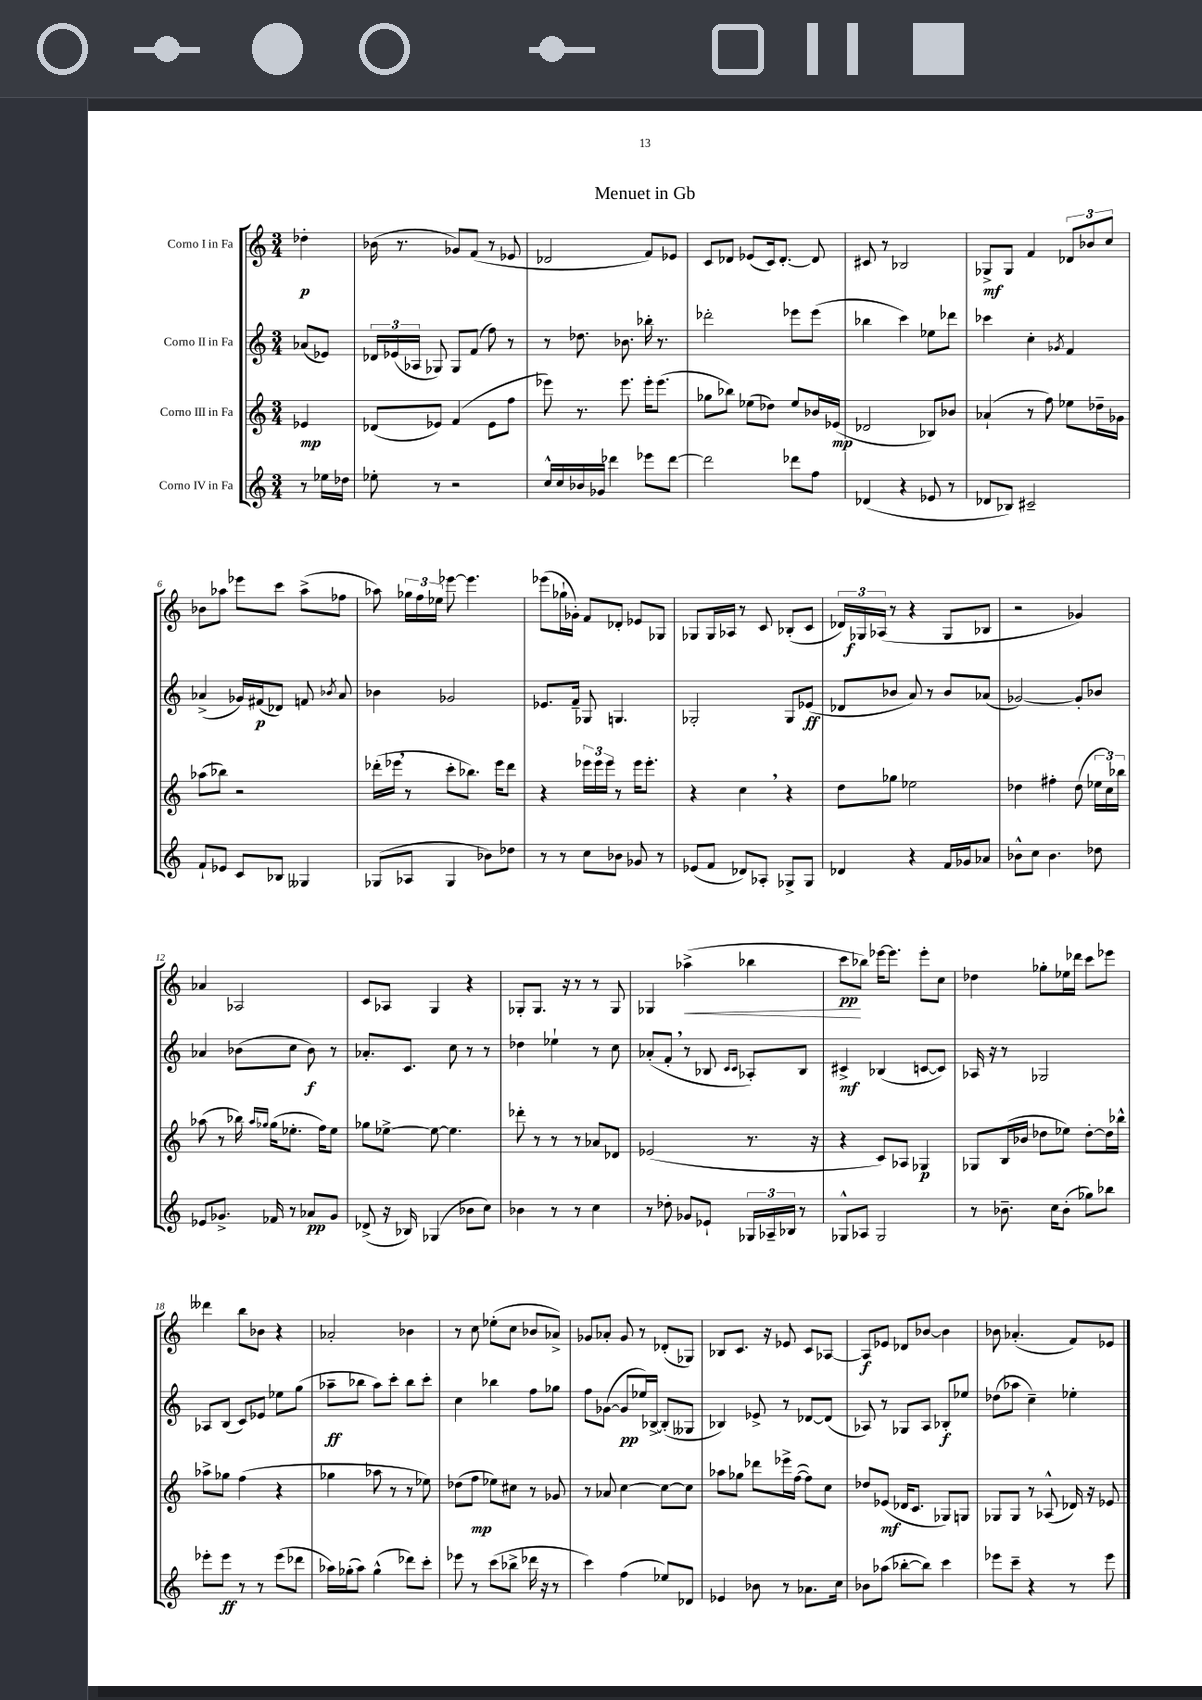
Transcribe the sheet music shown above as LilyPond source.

\header { title = "Menuet in Gb" }
<<
\new StaffGroup <<
\new Staff = "s0" \with { instrumentName = "Corno I in Fa" } {
    \clef treble \key c \major \numericTimeSignature \time 3/4 \partial 4
    \autoBeamOff des''4-.\p |
    bes'16( r8. ges'8[) f'8]( r8 ees'8 |
    des'2 f'8[) ees'8] |
    c'8[ des'8] ees'8[( c'16) des'8.]~-. des'8 |
    cis'8 r8 bes2 |
    ges8[->\mf ges8] f'4 \tuplet 3/2 { des'8[ bes'8 c''8] } |
    bes'8[ aes''8] ees'''8[ c'''8] aes''8[->( fes''8] |
    aes''8) \tuplet 3/2 { ges''16[ f''16 ees''16] } ees'''8~ ees'''4. |
    ees'''8[( ges''16-! ges'16]-.) f'8[ des'8]-. ees'8[ ges8] |
    ges8[ ges16 aes16] r8 c'8 bes8[-.( c'8] |
    \tuplet 3/2 { des'16[) ges16\f aes16]( } r8 r4 ges8[ bes8] |
    r2 ges'4) |
    aes'4 aes2 |
    c'8[ aes8] g4 r4 |
    ges8[-. ges8.] r16 r8 r8 ges8 |
    ges4 aes''4->\<( bes''4 |
    c'''8[\pp\! bes''8]) ees'''16[~ ees'''8.] ees'''8[-. c''8] |
    des''4 ges''8[-. ees''16 des'''16] c'''8[ ees'''8] |
    deses'''4 b''8[ bes'8] r4 |
    aes'2-. bes'4 |
    r8 c''8 ees''8[-.( c''8] bes'8[ aes'8]->) |
    ges'8[ aes'8]-. ges'8 r8 des'8[-.( ges8]) |
    bes8[ c'8.] r16 ees'8 c'8[ aes8]~ |
    aes8[\f ees'8] des'8[ bes'8]~ bes'4 |
    bes'8 aes'4.-.( f'8[) ees'8] \bar "|." |
}
\new Staff = "s1" \with { instrumentName = "Corno II in Fa" } {
    \clef treble \key c \major \numericTimeSignature \time 3/4 \partial 4
    \autoBeamOff aes'8[( ees'8]) |
    \tuplet 3/2 { des'16[ ees'16( aes16] } ges8) ges8[ f'8]( f''8) r8 |
    r8 des''8. bes'8. bes''16-. r8. |
    des'''2-. ees'''8[ ees'''8]( |
    bes''4 c'''4) ees''8[ des'''8] |
    ces'''4 c''4-. \acciaccatura { ges'8 } f'4 |
    aes'4->( ges'16[) fis'16\p( des'8]) f'8 \acciaccatura { bes'8 } aes'8 |
    bes'4 ges'2 |
    ees'8.[ f'16]-- ges8 g4. |
    ges2-. ges8[ ees'8]\ff( |
    des'8[ bes'8] a'8) r8 bes'8[ aes'8]( |
    ges'2~) ges'8[-. bes'8] |
    aes'4 bes'8[( c''8] bes'8\f) r8 |
    aes'8.[-. c'8.] c''8 r8 r8 |
    des''4 ees''4-! r8 c''8 |
    aes'8[-.( f'8]-. \breathe r8 bes8 \grace { c'16[ c'16] } aes8[-.) bes8] |
    cis'4->\mf bes4( c'8[~ c'8]) |
    aes16 r16 r8 ges2 |
    aes8[ b8]( c'8[) ees'8] ees''8[ g''8]( |
    aes''8[--\ff bes''8] aes''8[) c'''8]-. bes''8[ c'''8]-. |
    c''4 bes''4 f''8[ ges''8] |
    f''8[ ges'8]~( ges'8[\pp ees''16) bes16]~-> bes8[-.( geses8] |
    bes4) ees'8-> r8 des'8[~ des'8]( |
    aes8) r8 ges8[ aes8] bes8[-.\f ees''8] |
    des''8[( aes''8] c''4--) ees''4-. \bar "|." |
}
\new Staff = "s2" \with { instrumentName = "Corno III in Fa" } {
    \clef treble \key c \major \numericTimeSignature \time 3/4 \partial 4
    \autoBeamOff ees'4\mp |
    des'8[( ees'8]) f'4( ees'8[ f''8] |
    ees'''8) r8. ees'''8. ees'''16[-. ees'''8.]( |
    ges''8[ bes''8]) ees''8[( des''8]) ees''8[ bes'16 ees'16]\mp( |
    des'2 bes8[) bes'8] |
    aes'4-!( r8 f''8) ees''8[ des''16-- ges'16] |
    aes''8[( bes''8]) r2 |
    des'''16[-.( ees'''16] \breathe r8 c'''8[-. bes''8.]) ees'''16[ des'''8] |
    r4 \tuplet 3/2 { ees'''16[ ees'''16 ees'''16] } r8 ees'''16[ ees'''8.]-. |
    r4 c''4 \breathe r4 |
    d''8[ ges''8] ees''2 |
    des''4 fis''4-. des''8( \tuplet 3/2 { ees''16[ c''16) bes''16] } |
    aes''8( r8 bes''16) \grace { aes''16[ ges''16] } ges''16[( ees''8.]-. f''16[) ees''8] |
    ges''8[ ees''8]~-> ees''8~ ees''4. |
    des'''8-. r8 r8 r8 aes'8[ des'8] |
    ees'2( r8. r16 |
    r4 c'8[) aes8] ges4\p |
    ges8[ b16( bes'16] des''8[ ees''8]) des''8[~-. des''16 bes''16]-^ |
    aes''8[-> ges''8] f''4( r4 |
    ges''4 aes''8 r8 r8 ees''8) |
    des''8[( f''8]\mp ees''8[) cis''8] r8 ges'8 |
    r8 aes'8 c''4~ c''8[~ c''8] |
    aes''8[ ges''8] des'''8[ ees'''16-> f''16]~( f''8[) c''8] |
    des''8[ ees'8]\mf( des'16[ c'8.] ges8[) g8] |
    ges8[ ges8] r8 aes8-^( des'16) r16 ees'8 \bar "|." |
}
\new Staff = "s3" \with { instrumentName = "Corno IV in Fa" } {
    \clef treble \key c \major \numericTimeSignature \time 3/4 \partial 4
    \autoBeamOff r8 ees''16[ des''16] |
    ees''8-. r8 r2 |
    c''16[-^ c''16 bes'16 ges'16] des'''4 ees'''8[ des'''8]~ |
    des'''2 des'''8[ f''8] |
    des'4( r4 ees'8 r8 |
    des'8[ bes8]) cis'2-- |
    f'8[-! ees'8] c'8[ bes8] geses4 |
    ges8[( aes8] ges4 bes'8[) des''8] |
    r8 r8 c''8[ bes'8] ges'8 r8 |
    ees'8[( f'8] des'8[) aes8]-. ges8[-> ges8] |
    des'4 r4 f'16[ ges'16 aes'8] |
    bes'8[-^ c''8] bes'4. des''8 |
    ees'8[ ges'8.]-> fes'16 r8 aes'8[\pp ges'8] |
    des'8->( r16 bes16) ges4( bes'8[ c''8]) |
    bes'4 r8 r8 c''4 |
    r8 des''8-. ges'8[ ees'8]-! \tuplet 3/2 { ges16[ aes16-- bes16] } r8 |
    ges8[-^ aes8] ges2 |
    r8 bes'8.-- c''16[ bes'8]-.( ges''8[) bes''8] |
    ees'''8[-. ees'''8]\ff r8 r8 ees'''8[( des'''8] |
    aes''16[) ges''16-.( aes''8]) ges''4-^( des'''8[) c'''8]-. |
    ees'''8 r8 c'''8[( bes''8]-> des'''16 r16 r8 |
    c'''4) f''4( ees''8[) des'8] |
    ees'4 bes'8 r8 aes'8.[ c''16] |
    bes'8[ aes''8]( bes''8[~-. bes''8]) c'''4 |
    ees'''8[ c'''8]-- r4 r8 ees'''8 \bar "|." |
}
>>
>>
